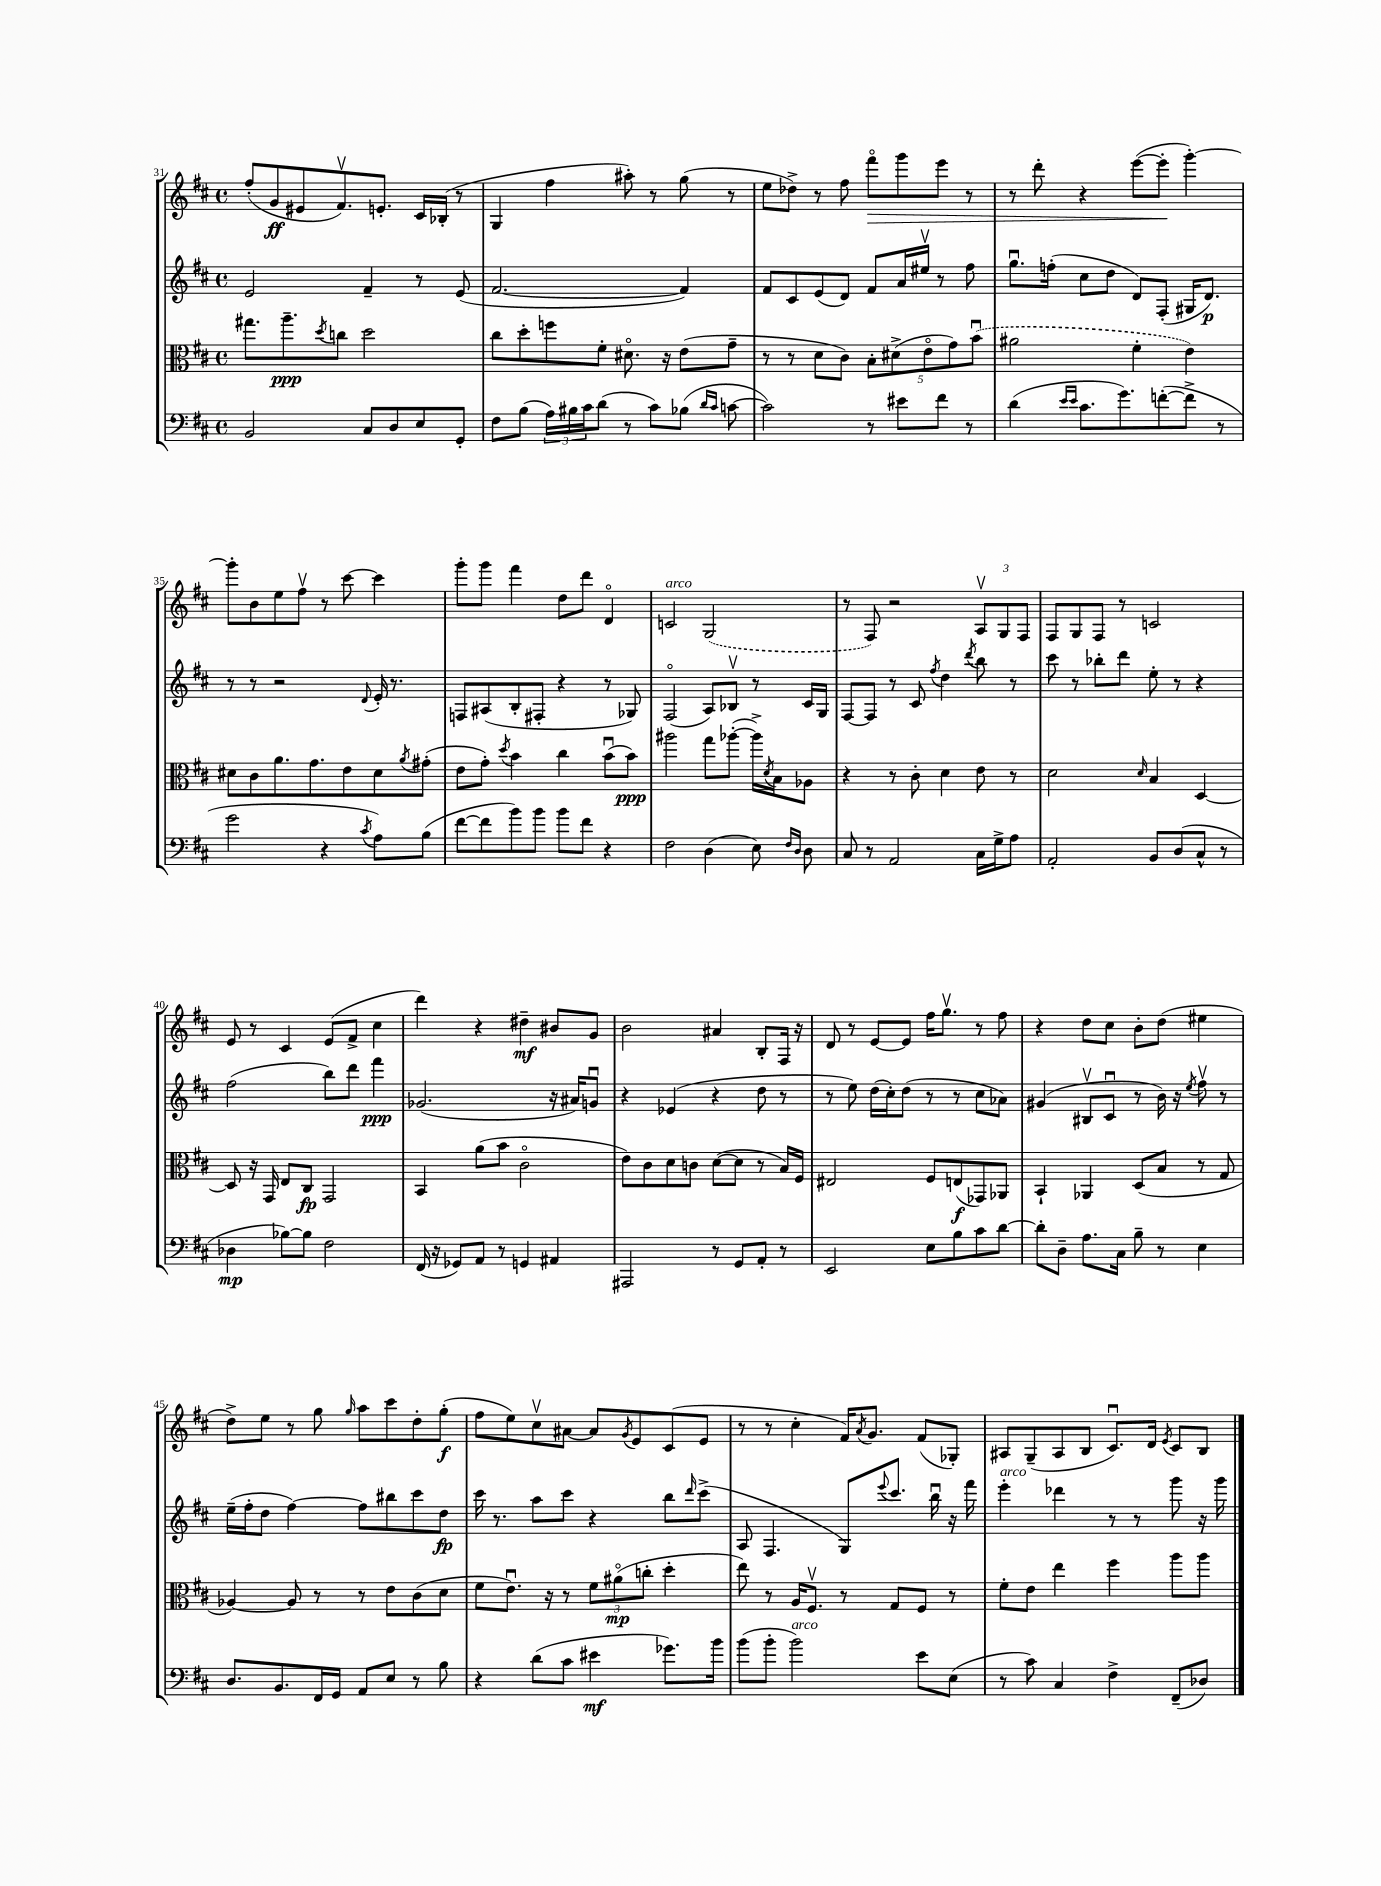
<<
\new StaffGroup <<
\new Staff = "s0" {
    \clef treble \key d \major \defaultTimeSignature \time 4/4
    fis''8-.( g'8\ff eis'8 fis'8.\upbow) e'8.-. cis'16 bes16-.( r8 |
    g4 fis''4 ais''8-.) r8 g''8( r8 |
    e''8 des''8->) r8 fis''8 fis'''8\flageolet\> g'''8 e'''8 r8 |
    r8 d'''8-. r4 e'''8~( e'''8-.\! g'''4~-.) |
    g'''8-. b'8 e''8 fis''8\upbow r8 cis'''8~ cis'''4 |
    g'''8-. g'''8 fis'''4 d''8 d'''8 d'4\flageolet |
    c'2^\markup { \italic "arco" } \once \slurDashed g2( |
    r8 fis8) r2 \tuplet 3/2 { a8\upbow g8 fis8 } |
    fis8 g8 fis8 r8 c'2 |
    e'8 r8 cis'4 e'8( fis'8-> cis''4 |
    d'''4) r4 dis''4--\mf bis'8 g'8 |
    b'2 ais'4 b8-. fis16 r16 |
    d'8 r8 e'8~ e'8 fis''16 g''8.\upbow r8 fis''8 |
    r4 d''8 cis''8 b'8-. d''8( eis''4 |
    d''8->) e''8 r8 g''8 \grace { g''16 } a''8 cis'''8 d''8-. g''8-.\f( |
    fis''8 e''8) cis''8\upbow ais'8~ ais'8 \acciaccatura { g'8 } e'8 cis'8( e'8 |
    r8 r8 cis''4-. fis'16) \acciaccatura { a'8 } g'8. fis'8( ges8-.) |
    ais8 g8--( ais8 b8 cis'8.\downbow) d'16 \acciaccatura { e'8 } cis'8 b8 \bar "|." |
}
\new Staff = "s1" {
    \clef treble \key d \major \defaultTimeSignature \time 4/4
    e'2 fis'4-- r8 e'8( |
    fis'2.~ fis'4) |
    fis'8 cis'8 e'8( d'8) fis'8 a'16 eis''16\upbow r8 fis''8 |
    g''8.\downbow f''16-.( cis''8 d''8 d'8) fis8-.( gis16 d'8.\p) |
    r8 r8 r2 \appoggiatura { d'8 } e'16-. r8. |
    f8 ais8( b8-. fis8-. r4 r8 ges8) |
    fis2\flageolet( a8) bes8\upbow r8 cis'16 g16 |
    fis8~ fis8 r8 cis'8 \acciaccatura { fis''8 } d''4 \acciaccatura { d'''8 } b''8 r8 |
    cis'''8 r8 bes''8-. d'''8 e''8-. r8 r4 |
    fis''2( b''8) d'''8 fis'''4\ppp |
    ges'2.( r16 ais'16) g'8\downbow |
    r4 ees'4( r4 d''8 r8 |
    r8 e''8) d''16( cis''16-.) d''8( r8 r8 cis''8 aes'8) |
    gis'4( bis8\upbow cis'8\downbow r8 b'16) r16 \acciaccatura { e''8 } fis''8\upbow r8 |
    e''16--( fis''16-. d''8 fis''4~) fis''8 bis''8 cis'''8 d''8\fp |
    cis'''16 r8. a''8 cis'''8 r4 b''8 \grace { d'''16 } cis'''8->( |
    a8 fis4. g8) \appoggiatura { e'''8 } cis'''8. b''16\downbow r16 fis'''16 |
    e'''4-.^\markup { \italic "arco" } des'''4 r8 r8 g'''8 r16 g'''16 \bar "|." |
}
\new Staff = "s2" {
    \clef alto \key d \major \defaultTimeSignature \time 4/4
    gis''8. a''8.--\ppp \acciaccatura { d''8 } c''8 d''2 |
    cis''8 d''8-. f''8 fis'8-. dis'8.\flageolet r16 e'8( g'8-- |
    r8 r8 d'8 cis'8) \tuplet 5/4 { b8-. dis'8->( e'8\flageolet g'8) \once \slurDashed b'8\downbow( } |
    ais'2 fis'4-. e'4) |
    dis'8 cis'8 a'8. g'8. e'8 dis'8 \acciaccatura { a'8 } gis'8-.( |
    e'8 g'8-.) \acciaccatura { d''8 } b'4 cis''4 b'8\downbow( b'8\ppp) |
    ais''2 g''8 aes''8~-.( aes''16->) \acciaccatura { d'8 } b16 aes8 |
    r4 r8 cis'8-. d'4 e'8 r8 |
    d'2 \grace { d'16 } b4 d4~ |
    d8 r16 g,16 e8 cis8\fp g,2 |
    b,4 a'8( b'8 cis'2\flageolet |
    e'8) cis'8 d'8 c'8 d'8~( d'8 r8 b16) fis16 |
    eis2 fis8 e8\f( ges,8) aes,8 |
    b,4-! aes,4 d8( b8 r8 g8 |
    aes4~) aes8 r8 r8 e'8 cis'8( d'8 |
    fis'8 e'8.\downbow) r16 r8 \tuplet 3/2 { fis'8 ais'8\flageolet\mp( c''8-. } d''4-. |
    e''8) r8 a16 fis8.\upbow r8 g8 fis8 r8 |
    fis'8-. e'8 e''4 fis''4 a''8 a''8 \bar "|." |
}
\new Staff = "s3" {
    \clef bass \key d \major \defaultTimeSignature \time 4/4
    b,2 cis8 d8 e8 g,8-. |
    fis8 b8( \tuplet 3/2 { a16) bis16 cis'16 } d'8( r8 cis'8) bes8( \grace { d'16 cis'16 } c'8~ |
    c'2) r8 eis'8 fis'8 r8 |
    d'4( \grace { e'16 e'16 } cis'8. g'8.) f'8~-.( f'8-> r8 |
    g'2 r4 \acciaccatura { cis'8 } a8) b8( |
    fis'8~ fis'8 b'8) b'8 b'8 fis'8 r4 |
    fis2 d4( e8) \grace { fis16 d16 } d8 |
    cis8 r8 a,2 cis16 g16-> a8 |
    a,2-. b,8 d8( cis8-^ r8 |
    des4\mp bes8~) bes8 fis2 |
    fis,16( r16 ges,8) a,8 r8 g,4 ais,4 |
    ais,,2 r8 g,8 a,8-. r8 |
    e,2 e8 b8 cis'8 d'8~ |
    d'8-. d8-- a8. cis16 b8-- r8 e4 |
    d8. b,8. fis,16 g,16 a,8 e8 r8 b8 |
    r4 d'8( cis'8 eis'4\mf ges'8.) b'16 |
    b'8( b'8-. b'2^\markup { \italic "arco" }) e'8 e8( |
    r8 cis'8) cis4 fis4-> fis,8--( des8) \bar "|." |
}
>>
>>
\layout { \context { \Score currentBarNumber = #31 } }
